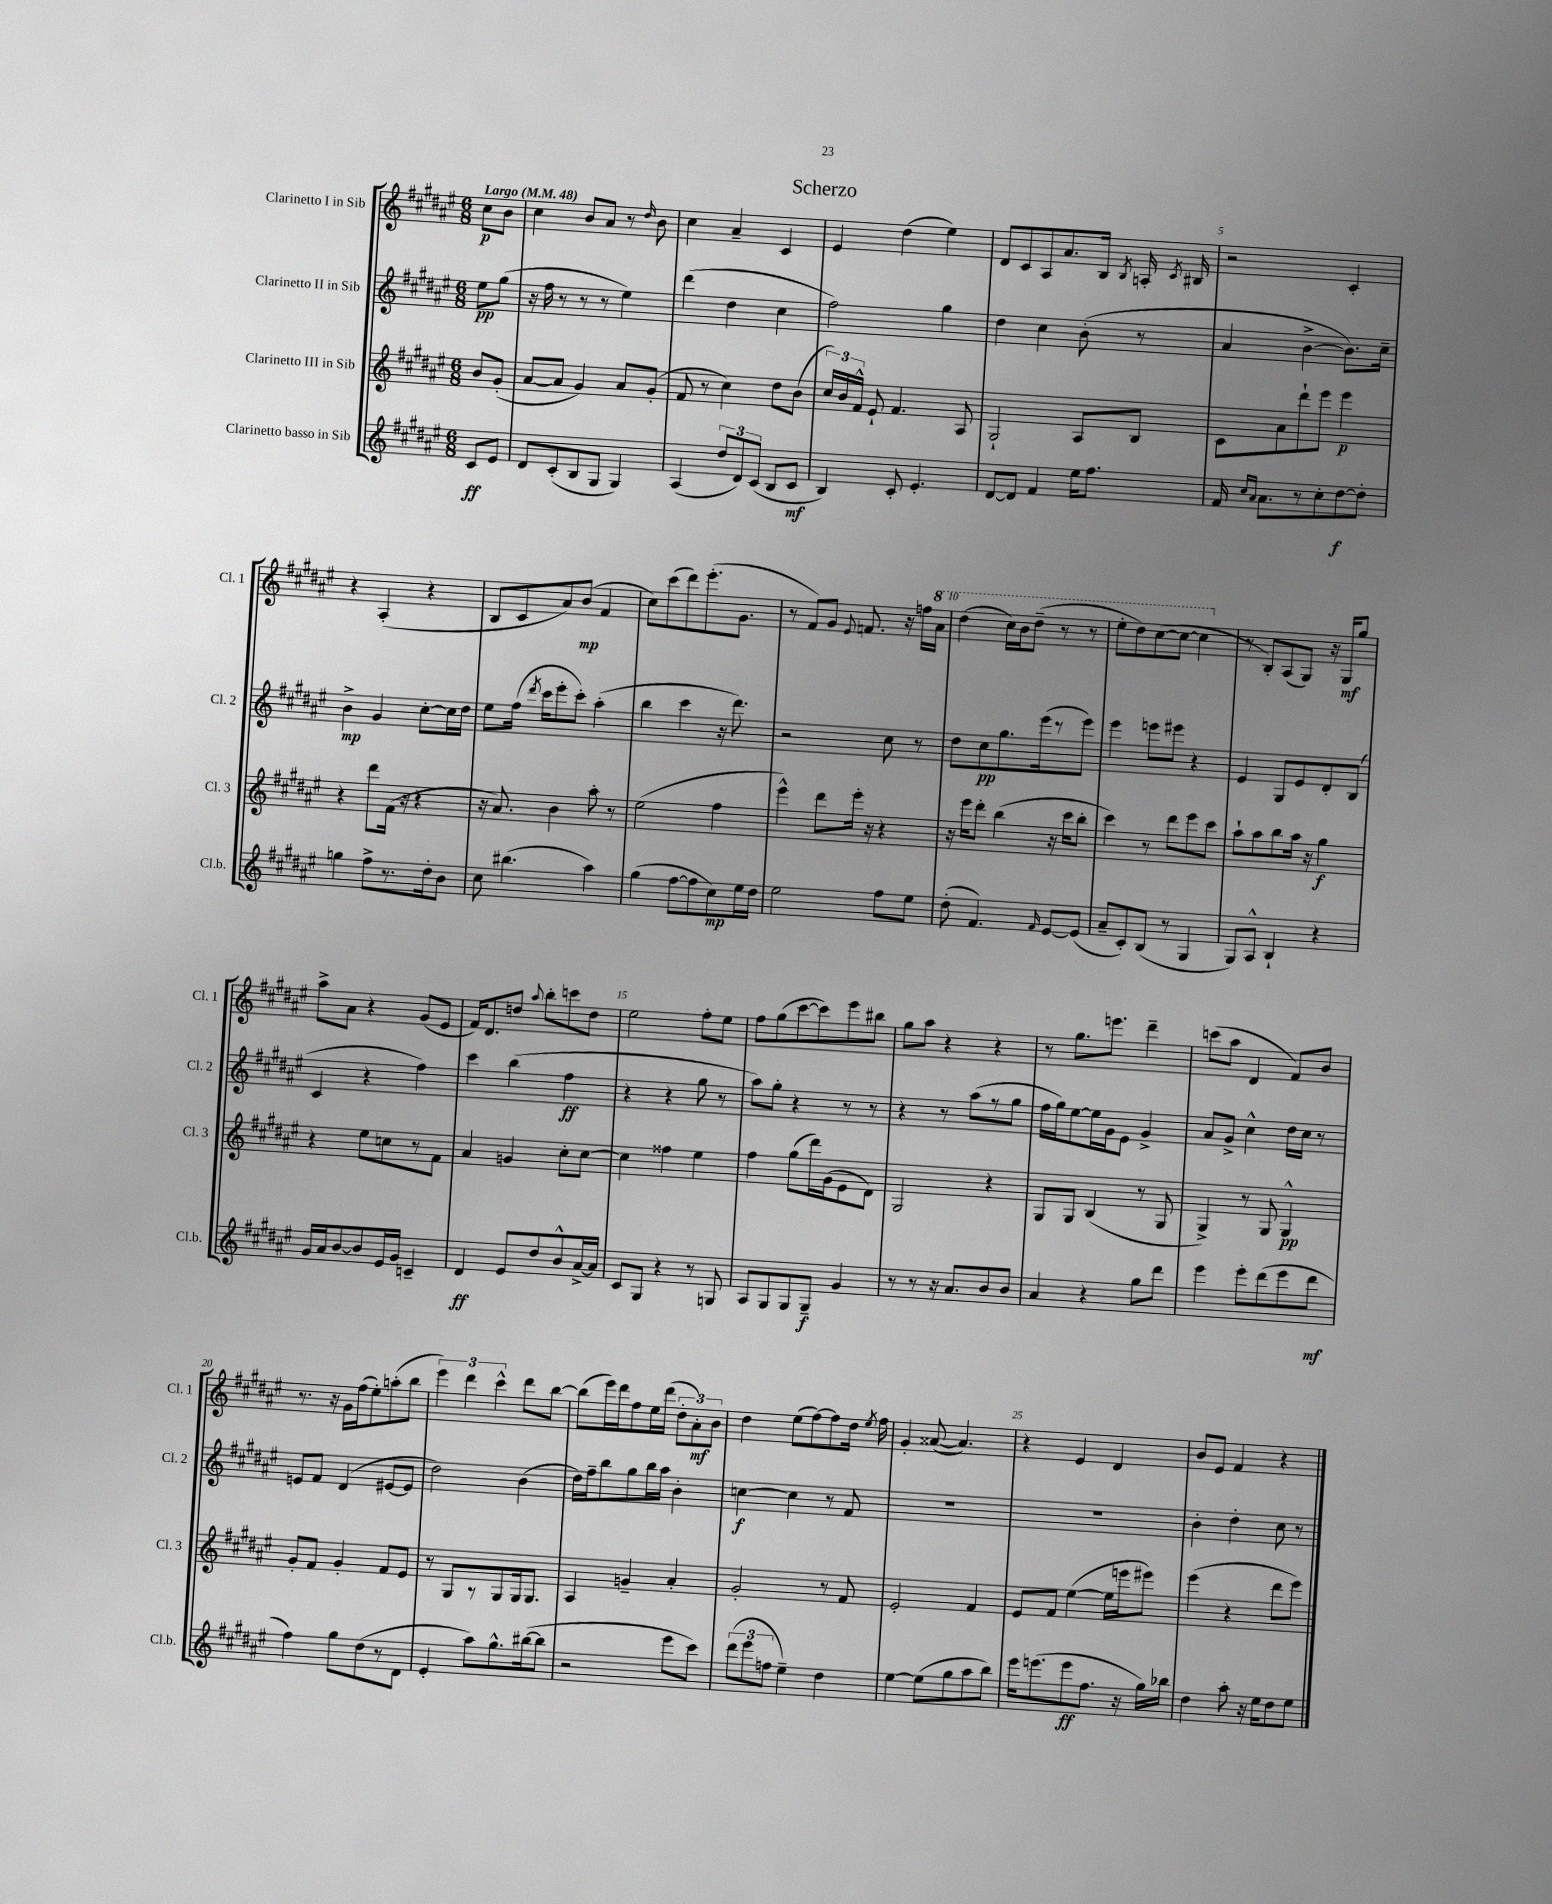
\header { title = "Scherzo" }
<<
\new StaffGroup <<
\new Staff = "s0" \with { instrumentName = "Clarinetto I in Sib" shortInstrumentName = "Cl. 1" } {
    \clef treble \key fis \major \numericTimeSignature \time 6/8 \partial 4 \tempo "Largo" 4 = 48
    \autoBeamOff cis''8[\p b'8] |
    cis''4 b'8[ ais'8] r8 \grace { dis''16 } b'8 |
    cis''4 ais'4-- cis'4 |
    eis'4 dis''4( eis''4) |
    dis'8[ cis'8 ais8 ais'8. b16] \acciaccatura { b8 } a16-. \acciaccatura { cis'8 } bis16 |
    r2 cis'4-. |
    r4 ais4-.( r4 |
    b8[ cis'8 ais'8) b'8]\mp( fis'4 |
    cis''8[) cis'''8( dis'''8) eis'''8.-.( gis'8.] |
    r8 fis'8[) gis'8] \appoggiatura { eis'8 } f'8. r16 f''16[ \ottava #1 ais''16] |
    dis'''4( cis'''16[) b''16 dis'''8]--( r8 r8 |
    eis'''8[-. dis'''8) cis'''8~( cis'''8]~ cis'''4 \ottava #0 |
    r8 b8[-.) ais8( gis8]) r16 gis16[\mf gis''8] |
    ais''8[-> ais'8] r4 gis'8[( eis'8] |
    fis'16[) dis'8. d''8] \appoggiatura { ais''8 } b''8[-. c'''8 d''8] |
    eis''2 fis''8[-. eis''8] |
    fis''8[ gis''8( cis'''8~ cis'''8) eis'''8 bis''8] |
    gis''8[ ais''8] r4 r4 |
    r8 gis''8.[ e'''8.] dis'''4-- |
    c'''8[( ais''8] dis'4 fis'8[) b'8] |
    r8. r16 gis'16[ fis''16( eis''8-.) a''8-.( b''8] |
    \tuplet 3/2 { eis'''4) dis'''4 cis'''4-^ } dis'''8[ b''8]~ |
    b''8[( eis'''16) dis'''16 fis''8 eis''16 dis'''16]( \tuplet 3/2 { dis''8[-. ais'8-.\mf) b'8] } |
    dis''4 eis''8[( fis''8~) fis''8 dis''16] \acciaccatura { eis''8 } fis''16 |
    gis'4-. aisis'8~( aisis'4.) |
    r4 eis'4 dis'4 |
    b'8[ eis'8] fis'4 r4 \bar "|." |
}
\new Staff = "s1" \with { instrumentName = "Clarinetto II in Sib" shortInstrumentName = "Cl. 2" } {
    \clef treble \key fis \major \numericTimeSignature \time 6/8 \partial 4
    \autoBeamOff eis''8[\pp gis''8]( |
    r16 fis''16 r8 r8 r8 eis''4) |
    dis'''4( dis''4 cis''4 |
    fis''2) gis''4 |
    dis''4 cis''4 b'8-.( r8 |
    ais'4 b'4~-> b'8.[) cis''16]-- |
    b'4->\mp gis'4 cis''8[~-. cis''16 dis''16] |
    eis''8[ fis''16]( \acciaccatura { dis'''8 } cis'''16[ eis'''8-. cis'''8]-.) ais''4-.( |
    b''4 cis'''4 r16 dis'''8.) |
    r2 cis''8 r8 |
    dis''8[ cis''8\pp gis''8. eis'''16( r8 eis'''8]) |
    eis'''4 e'''8[ eis'''8] r4 |
    eis'4 gis8[ eis'8 dis'8-. b8]( |
    cis'4 r4 fis''4) |
    cis'''4 b''4( fis''4\ff |
    r4 r4 gis''8 r8 |
    ais''8[) gis''8]-. r4 r8 r8 |
    r4 r8 ais''8[( r8 gis''8] |
    fis''16[ gis''16) eis''8~ eis''16 gis'16 eis'8] gis'4-> |
    ais'8[ gis'8]-> cis''4-^ dis''16[ cis''16] r8 |
    e'8[ fis'8] dis'4( eis'8[~ eis'8] |
    dis''2) b'4( |
    dis''16[) fis''16-- b''8 gis''8 b''16 ais''16] b'4-. |
    c''4~\f c''4 r8 fis'8 |
    R2. |
    R2. |
    b'4-. dis''4-. cis''8 r8 \bar "|." |
}
\new Staff = "s2" \with { instrumentName = "Clarinetto III in Sib" shortInstrumentName = "Cl. 3" } {
    \clef treble \key fis \major \numericTimeSignature \time 6/8 \partial 4
    \autoBeamOff b'8[ gis'8]-.( |
    ais'8[~ ais'8] gis'4) ais'8[ gis'8]-.( |
    fis'8 r8 cis''4) dis''8[ b'8]( |
    \tuplet 3/2 { cis''16[) b'16 fis'16]-^ } eis'8-! fis'4. ais8 |
    gis2-! ais8[ b8] |
    cis'8[ ais'8 dis'''8-! eis'''8] eis'''4\p |
    r4 dis'''8[ fis'16]( r16 r4 |
    r16 ais'8.) b'4 ais''8-. r8 |
    eis''2( fis''4 |
    eis'''4-^) dis'''8[ eis'''16]-. r16 r4 |
    r16 eis'''16[ dis'''8]-. b''4( r16 cis'''16[ b''8]-. |
    cis'''4) r8 dis'''8[ eis'''8 cis'''8] |
    ais''8[-! ais''8 b''8 ais''16] r16 gis''4\f |
    r4 eis''8[ c''8 r8 fis'8] |
    ais'4 g'4 cis''8[-. cis''8]~ |
    cis''4 fisis''4 eis''4 |
    fis''4 gis''8[( dis'''16) gis'16( eis'8 dis'8]) |
    gis2 r4 |
    gis8[ gis8] b4( r8 gis8 |
    gis4->) r8 gis8 gis4-^\pp |
    gis'8[-. fis'8] gis'4-. fis'8[ eis'8] |
    r8 gis8[ r8 gis8 gis16 gis8.] |
    ais4 g'4-- ais'4-. |
    gis'2-. r8 fis'8 |
    eis'2-. fis'4 |
    eis'8[ fis'8] eis''4~( eis''16[ e'''16 eis'''8]) |
    eis'''4( r4 dis'''8[ eis'''8]) \bar "|." |
}
\new Staff = "s3" \with { instrumentName = "Clarinetto basso in Sib" shortInstrumentName = "Cl.b." } {
    \clef treble \key fis \major \numericTimeSignature \time 6/8 \partial 4
    \autoBeamOff cis'8[\ff eis'8] |
    dis'8[ cis'8-.( b8 gis8] gis4) |
    ais4( \tuplet 3/2 { dis''8[ dis'8) cis'8]( } b8[ cis'8]\mf |
    b4) cis'8-. eis'4.-. |
    dis'8[~ dis'8] fis'4 eis''16[ fis''8.] |
    fis'16 \grace { cis''16[ ais'16] } ais'8.[ r8 cis''8-. dis''8~\f dis''8]-. |
    g''4 fis''8[-> r8. dis''16-. b'8] |
    cis''8 bis''4.( ais''4) |
    gis''4( fis''8[~ fis''8 cis''8\mp) eis''16 dis''16] |
    eis''2 fis''8[ eis''8] |
    dis''8-.( fis'4.) \grace { fis'16 } eis'8[~ eis'8]( |
    ais'8[-- cis'8-.) b8]( r8 gis4 |
    gis8[) ais8]-^ b4-! r4 |
    gis'16[ ais'16 b'8~ b'8 eis'16 gis'16] c'4-- |
    dis'4\ff eis'8[ dis''8 b'8-^ ais'16~-> ais'16] |
    cis'8[ gis8] r4 r8 g8 |
    ais8[ gis8 gis8 gis8]--\f gis'4 |
    r8 r8 r16 ais'8.[ b'8 b'8] |
    ais'4 r4 gis''8[ dis'''8] |
    eis'''4 eis'''8[-. dis'''8( eis'''8 dis'''8]\mf |
    fis''4) gis''8[ dis''8( r8 dis'8] |
    eis'4-. ais''8[) gis''8.-^ bis''16~( bis''8] |
    r2 eis'''8[ cis'''8]) |
    \tuplet 3/2 { dis'''8[( eis'''8 f''8] } eis''4--) dis''4 |
    eis''4~ eis''8[( gis''8 ais''8 b''8]) |
    eis'''16[ e'''8.( e'''8\ff fis''8.] r16 gis''16[) bes''16] |
    dis''4 ais''8-. r16 eis''16[ dis''8 eis''8] \bar "|." |
}
>>
>>
\layout { \context { \Score \override BarNumber.break-visibility = ##(#f #t #t) barNumberVisibility = #(every-nth-bar-number-visible 5) } }
